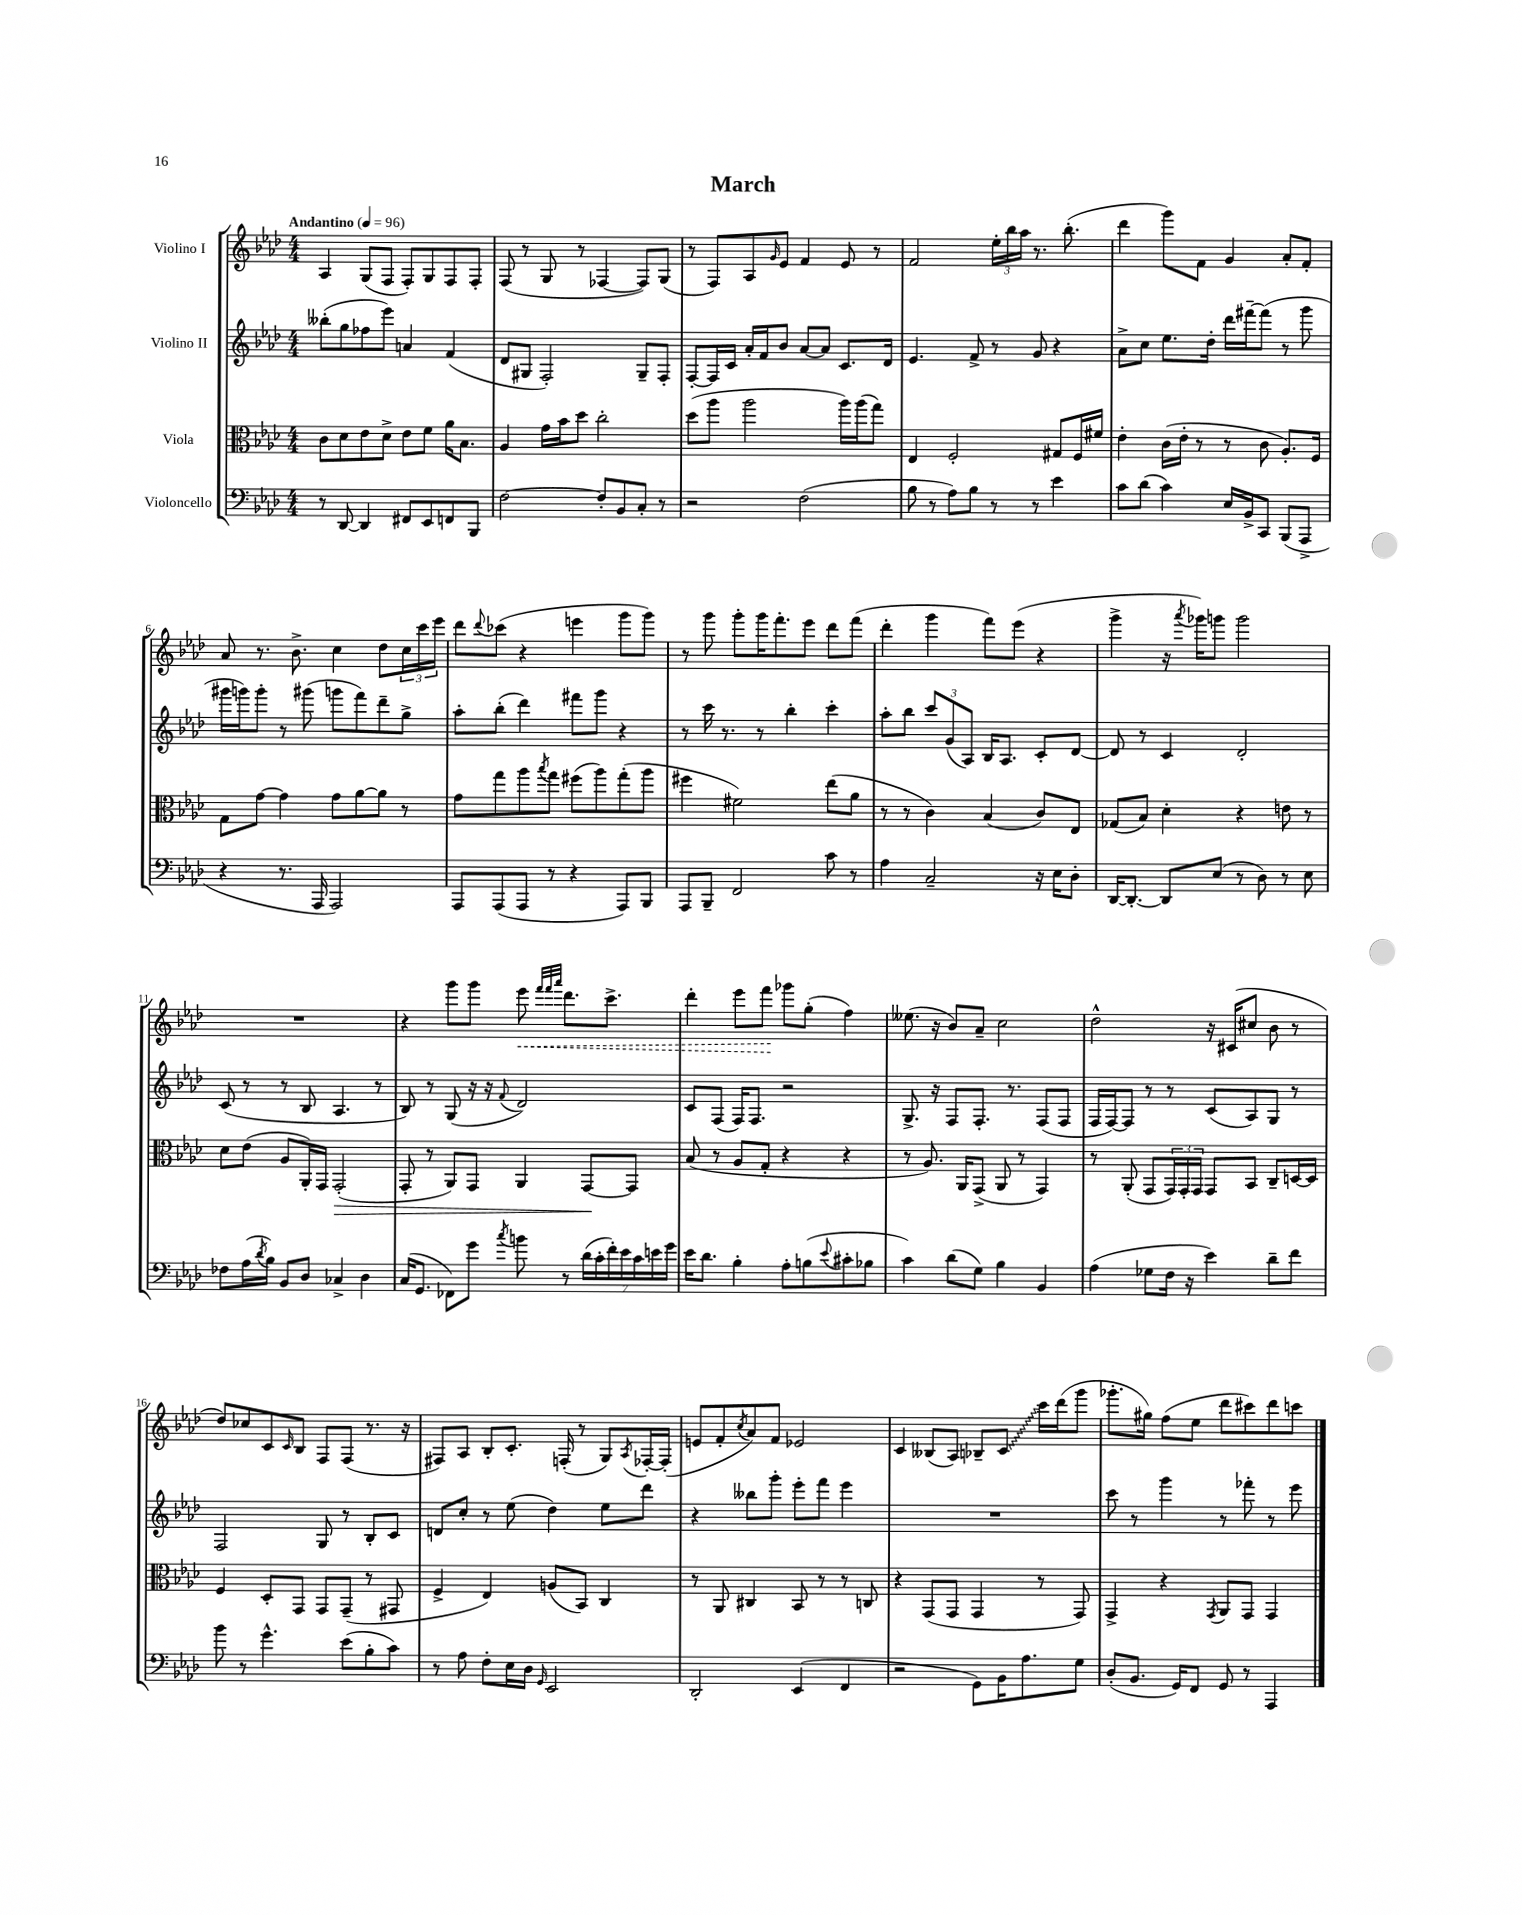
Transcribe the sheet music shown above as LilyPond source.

\header { title = "March" }
<<
\new StaffGroup <<
\new Staff = "s0" \with { instrumentName = "Violino I" } {
    \clef treble \key aes \major \numericTimeSignature \time 4/4 \tempo "Andantino" 4 = 96
    aes4 g8( f8 f8-.) g8 f8 f8-. |
    f8( r8 g8 r8 fes4~ fes8) g8( |
    r8 f8) aes8 \grace { g'16 } ees'8 f'4 ees'8 r8 |
    f'2 \tuplet 3/2 { ees''16-. bes''16 aes''16 } r8. bes''8.-.( |
    des'''4 g'''8) f'8 g'4 aes'8-. f'8-. |
    aes'8 r8. bes'8.-> c''4 des''8 \tuplet 3/2 { c''16 c'''16 ees'''16 } |
    des'''8 \appoggiatura { des'''8 } ces'''8( r4 e'''4 g'''8 g'''8) |
    r8 g'''8 g'''8-. g'''16 f'''8.-. ees'''8 des'''8 f'''8( |
    des'''4-. g'''4 f'''8) ees'''8( r4 |
    g'''4-> r16 \acciaccatura { aes'''8 } ges'''16) g'''8 g'''2 |
    R1 |
    r4 g'''8 g'''8 \once \override Hairpin.style = #'dashed-line ees'''8\< \grace { f'''32 f'''32 aes'''32 } des'''8. c'''8.-> |
    des'''4-. ees'''8 f'''8\! ges'''8 g''8-.( f''4) |
    eeses''8.( r16 bes'8) aes'8-- c''2 |
    des''2-^ r16 cis'16( cis''8 bes'8 r8 |
    des''8) ces''8 c'8 \grace { c'16 } bes8 f8 f8( r8. r16 |
    fis8) aes8 bes8-. c'8.-. f16-.( r8 g8) \acciaccatura { aes8 } fes16~-. fes16-.( |
    e'8 f'8-. \acciaccatura { c''8 } aes'8) f'8 ees'2 |
    c'4 beses8( aes8) bes8-- \once \override Glissando.style = #'zigzag c'8\glissando c'''16 des'''16( g'''8 |
    ges'''8.-. gis''16) f''8( ees''8 des'''8 cis'''8) des'''8 c'''8 \bar "|." |
}
\new Staff = "s1" \with { instrumentName = "Violino II" } {
    \clef treble \key aes \major \numericTimeSignature \time 4/4
    beses''8-.( g''8 fes''8 ees'''8) a'4 f'4( |
    des'8 gis8 f2-.) gis8-- f8-. |
    f8~-. f16 c'16 aes'16-. f'16 bes'8 aes'8~ aes'8 c'8. des'16 |
    ees'4. f'8-> r8 g'8 r4 |
    aes'8-> c''8 ees''8. des''16-. des'''16 fis'''16~-- fis'''8( r8 g'''8 |
    gis'''16 g'''16) g'''8-. r8 gis'''8( g'''8 f'''8) des'''8-- g''8-> |
    aes''8-. bes''8-.( des'''4) fis'''8 g'''8 r4 |
    r8 c'''16 r8. r8 bes''4-. c'''4-. |
    aes''8-. bes''8 \tuplet 3/2 { c'''8 g'8( aes8) } bes16 aes8. c'8-. des'8~ |
    des'8 r8 c'4 des'2-. |
    c'8( r8 r8 bes8 aes4. r8 |
    bes8) r8 g8( r16 r16 \appoggiatura { f'8 } des'2) |
    c'8 f8( f16) f8. r2 |
    g8.-> r16 f8 f8.-. r8. f8( f8 |
    f16 f16~) f8 r8 r8 c'8( aes8) g8 r8 |
    f2 g8 r8 bes8-. c'8 |
    d'8 c''8-. r8 ees''8( des''4) ees''8 des'''8 |
    r4 beses''8 g'''8-. ees'''8-. f'''8 ees'''4 |
    R1 |
    c'''8 r8 g'''4 r8 fes'''8-. r8 ees'''8 \bar "|." |
}
\new Staff = "s2" \with { instrumentName = "Viola" } {
    \clef alto \key aes \major \numericTimeSignature \time 4/4
    c'8 des'8 ees'8 des'8-> ees'8 f'8 aes'16 bes8. |
    aes4 g'16 bes'16 des''8 c''2-. |
    des''8( aes''8 aes''2 aes''16) aes''16( g''8) |
    ees4 f2-. gis8 f16 fis'16 |
    ees'4-. c'16( ees'16-. r8 r8 c'8 aes8.-.) f16 |
    g8 g'8~ g'4 g'8 aes'8~ aes'8 r8 |
    g'8 g''8 aes''8 \acciaccatura { bes''8 } g''8 fis''8( aes''8) g''8-.( aes''8 |
    fis''4 fis'2) ees''8( aes'8 |
    r8 r8 c'4) bes4( c'8) ees8 |
    ges8( bes8) des'4-. r4 e'8 r8 |
    des'8 ees'8( aes8 aes,16-.) g,16 g,2-.\>( |
    g,8-. r8 aes,8) g,8 aes,4 g,8~\! g,8 |
    bes8( r8 aes8 g8-. r4 r4 |
    r8 aes8.) aes,16 g,8->( aes,8 r8 g,4) |
    r8 aes,8-.( g,8 \tuplet 3/2 { g,16) g,16-. g,16 } g,8 bes,8 c8-- d16~ d16 |
    f4 des8-. g,8 g,8 g,8--( r8 gis,8 |
    f4-> ees4) a8( bes,8) c4 |
    r8 aes,8 cis4 bes,8 r8 r8 c8 |
    r4 g,8( g,8 g,4 r8 g,8) |
    g,4-> r4 \acciaccatura { g,8 } aes,8 g,8 g,4 \bar "|." |
}
\new Staff = "s3" \with { instrumentName = "Violoncello" } {
    \clef bass \key aes \major \numericTimeSignature \time 4/4
    r8 des,8~ des,4 fis,8 ees,8 f,8 bes,,8 |
    f2~ f8-. bes,8 c8-. r8 |
    r2 f2( |
    bes8 r8 aes8) bes8 r8 r8 ees'4 |
    c'8 des'8( c'4) ees16 bes,16-> c,8 bes,,8( aes,,8-> |
    r4 r8. aes,,16 aes,,2) |
    aes,,8 aes,,8( aes,,8 r8 r4 aes,,8) bes,,8 |
    aes,,8 bes,,8-- f,2 c'8 r8 |
    aes4 c2-- r16 ees16 des8-. |
    des,16~ des,8.~-. des,8 ees8( r8 des8) r8 ees8 |
    fes8 aes16( \acciaccatura { des'8 } bes16) bes,8 des8 ces4-> des4 |
    c16( g,8. fes,8) g'8 \acciaccatura { c''8 } b'8 r8 \tuplet 7/4 { des'16( c'16-. f'16-.) ees'16 c'16 e'16 g'16 } |
    ees'16 des'8. bes4-. aes8-. b8( \appoggiatura { ees'8 } cis'8-. bes8 |
    c'4) des'8( g8) bes4 bes,4 |
    aes4( ges8 f16 r16 ees'4) des'8-- f'8 |
    bes'8 r8 g'4.-^ ees'8( bes8-. c'8) |
    r8 aes8 f8-. ees16 des16 \grace { g,16 } ees,2 |
    des,2-. ees,4( f,4 |
    r2 g,8) bes,16 aes8. g8 |
    des8-.( bes,8. g,16) f,8 g,8 r8 aes,,4 \bar "|." |
}
>>
>>
